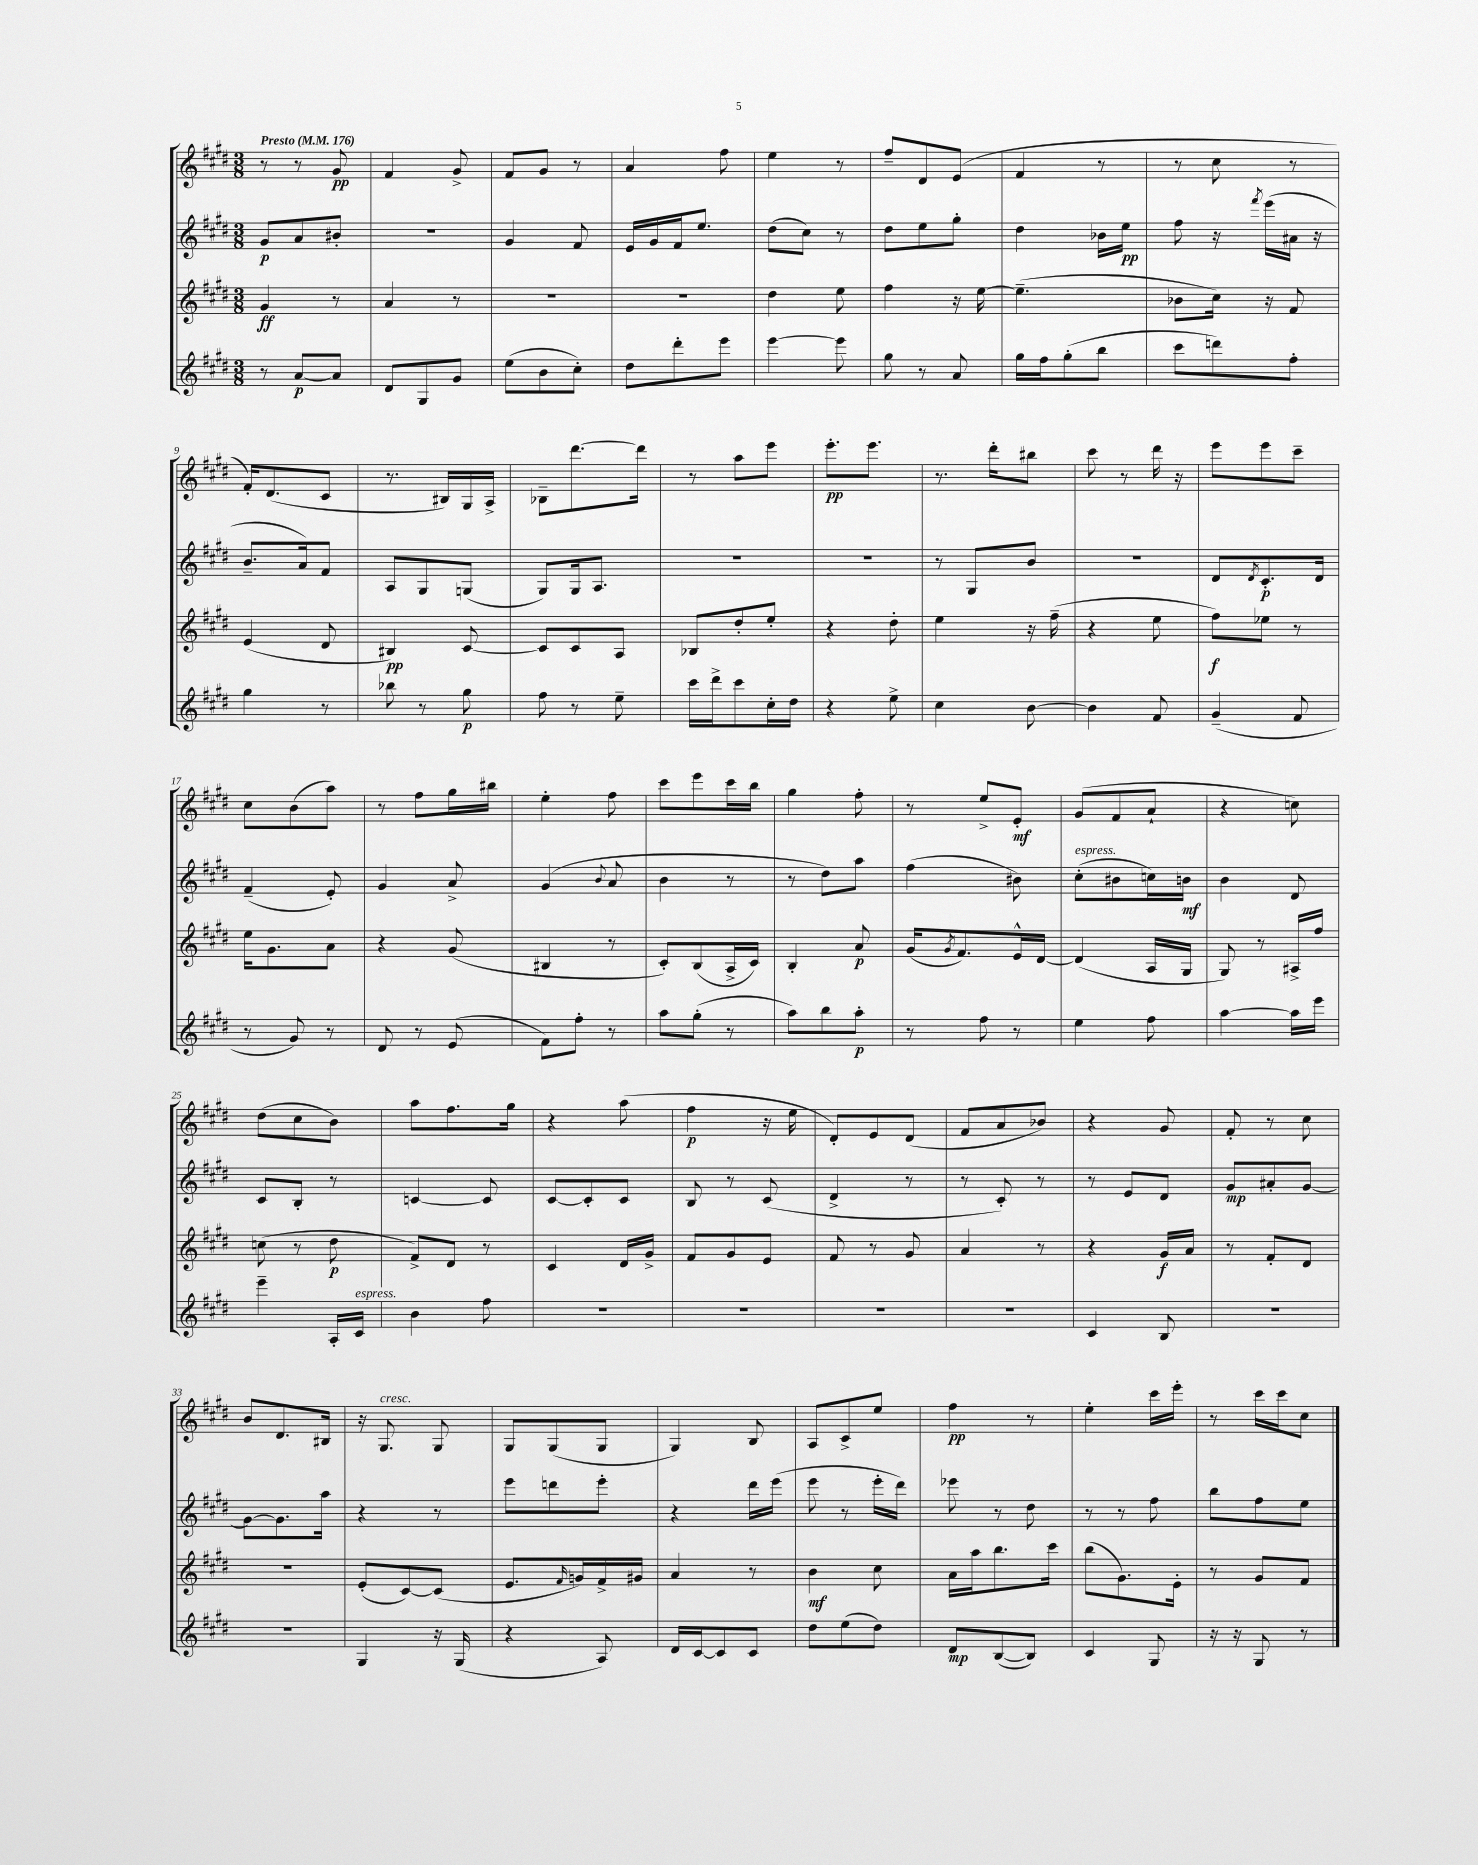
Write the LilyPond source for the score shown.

<<
\new StaffGroup <<
\new Staff = "s0" {
    \clef treble \key e \major \numericTimeSignature \time 3/8 \tempo "Presto" 4 = 176
    r8 r8 gis'8\pp |
    fis'4 gis'8-> |
    fis'8 gis'8 r8 |
    a'4 fis''8 |
    e''4 r8 |
    fis''8-- dis'8 e'8( |
    fis'4 r8 |
    r8 cis''8 r8 |
    fis'16-.) dis'8.( cis'8 |
    r8. bis16) gis16 a16-> |
    bes8-- dis'''8.~ dis'''16 |
    r8 a''8 e'''8 |
    e'''8.-.\pp e'''8. |
    r8. dis'''16-. bis''8 |
    cis'''8 r8 dis'''16 r16 |
    e'''8 e'''8 cis'''8-- |
    cis''8 b'8( a''8) |
    r8 fis''8 gis''16 bis''16 |
    e''4-. fis''8 |
    cis'''8 e'''8 cis'''16 b''16 |
    gis''4 fis''8-. |
    r8 e''8-> e'8-.\mf |
    gis'8( fis'8 a'8-! |
    r4 c''8) |
    dis''8( cis''8 b'8) |
    a''8 fis''8. gis''16 |
    r4 a''8( |
    fis''4\p r16 e''16 |
    dis'8-.) e'8 dis'8( |
    fis'8 a'8 bes'8) |
    r4 gis'8 |
    fis'8-. r8 cis''8 |
    b'8 dis'8. bis16 |
    r16 gis8.^\markup { \italic "cresc." } gis8 |
    gis8 gis8( gis8 |
    gis4) b8 |
    a8 cis'8-> e''8 |
    fis''4\pp r8 |
    e''4-. cis'''16 e'''16-. |
    r8 cis'''16 cis'''16 cis''8 \bar "|." |
}
\new Staff = "s1" {
    \clef treble \key e \major \numericTimeSignature \time 3/8
    gis'8\p a'8 bis'8-. |
    R4. |
    gis'4 fis'8 |
    e'16 gis'16 fis'16 e''8. |
    dis''8( cis''8) r8 |
    dis''8 e''8 gis''8-. |
    dis''4 bes'16 e''16\pp |
    fis''8 r16 \acciaccatura { fis'''8 } e'''16( ais'16 r16 |
    b'8.-- a'16) fis'8 |
    a8 gis8 g8( |
    gis8) gis16 a8. |
    R4. |
    R4. |
    r8 gis8 b'8 |
    R4. |
    dis'8 \acciaccatura { dis'8 } cis'8.-.\p dis'16 |
    fis'4--( e'8-.) |
    gis'4 a'8-> |
    gis'4( \appoggiatura { b'8 } a'8 |
    b'4 r8 |
    r8 dis''8) a''8 |
    fis''4( bis'8) |
    cis''8-.^\markup { \italic "espress." }( bis'8 c''16) b'16\mf |
    b'4 dis'8 |
    cis'8 b8-. r8 |
    c'4~ c'8 |
    cis'8~ cis'8-. cis'8 |
    b8 r8 cis'8( |
    dis'4-> r8 |
    r8 cis'8-.) r8 |
    r8 e'8 dis'8 |
    gis'8\mp ais'8-. gis'8~ |
    gis'8~ gis'8. a''16 |
    r4 r8 |
    e'''8 d'''8 e'''8-. |
    r4 dis'''16 e'''16( |
    e'''8 r8 e'''16-. dis'''16) |
    ees'''8 r8 dis''8 |
    r8 r8 fis''8 |
    b''8 fis''8 e''8 \bar "|." |
}
\new Staff = "s2" {
    \clef treble \key e \major \numericTimeSignature \time 3/8
    gis'4\ff r8 |
    a'4 r8 |
    R4. |
    R4. |
    dis''4 e''8 |
    fis''4 r16 e''16~ |
    e''4.--( |
    bes'8 cis''16) r16 fis'8 |
    e'4( dis'8 |
    bis4\pp) cis'8~ |
    cis'8 cis'8 a8 |
    bes8 dis''8-. e''8-. |
    r4 dis''8-. |
    e''4 r16 fis''16--( |
    r4 e''8 |
    fis''8\f) ees''8 r8 |
    e''16 gis'8. a'8 |
    r4 gis'8( |
    bis4 r8 |
    cis'8-.) b8( a16-> cis'16) |
    b4-. a'8\p |
    gis'16( \acciaccatura { gis'8 } fis'8.) e'16-^ dis'16~ |
    dis'4( a16 gis16 |
    gis8) r8 ais16-> fis''16 |
    c''8( r8 dis''8\p |
    fis'8->) dis'8 r8 |
    cis'4 dis'16 gis'16-> |
    fis'8 gis'8 e'8 |
    fis'8 r8 gis'8 |
    a'4 r8 |
    r4 gis'16\f a'16 |
    r8 fis'8-. dis'8 |
    R4. |
    e'8-.( cis'8~) cis'8( |
    e'8. \grace { fis'16 } g'16) fis'16-> gis'16 |
    a'4 r8 |
    b'4\mf cis''8 |
    a'16 a''16 b''8. cis'''16 |
    b''8( gis'8.) e'16-. |
    r8 gis'8 fis'8 \bar "|." |
}
\new Staff = "s3" {
    \clef treble \key e \major \numericTimeSignature \time 3/8
    r8 a'8~\p a'8 |
    dis'8 gis8 gis'8 |
    e''8( b'8 cis''8-.) |
    dis''8 dis'''8-. e'''8 |
    e'''4~ e'''8 |
    gis''8 r8 a'8 |
    gis''16 fis''16 gis''8-.( b''8 |
    cis'''8 d'''8) fis''8-. |
    gis''4 r8 |
    bes''8 r8 gis''8\p |
    fis''8 r8 e''8-- |
    cis'''16 dis'''16-> cis'''8 cis''16-. dis''16 |
    r4 e''8-> |
    cis''4 b'8~ |
    b'4 fis'8 |
    gis'4--( fis'8 |
    r8 gis'8) r8 |
    dis'8 r8 e'8( |
    fis'8) fis''8-. r8 |
    a''8 gis''8-.( r8 |
    a''8) b''8 a''8-.\p |
    r8 fis''8 r8 |
    e''4 fis''8 |
    a''4~ a''16 e'''16 |
    e'''4-- a16-. cis'16^\markup { \italic "espress." } |
    b'4 fis''8 |
    R4. |
    R4. |
    R4. |
    R4. |
    cis'4 b8 |
    R4. |
    R4. |
    gis4 r16 gis16( |
    r4 a8) |
    dis'16 cis'16~ cis'8 cis'8 |
    dis''8 e''8( dis''8) |
    dis'8\mp b8~( b8) |
    cis'4 gis8 |
    r16 r16 gis8 r8 \bar "|." |
}
>>
>>
